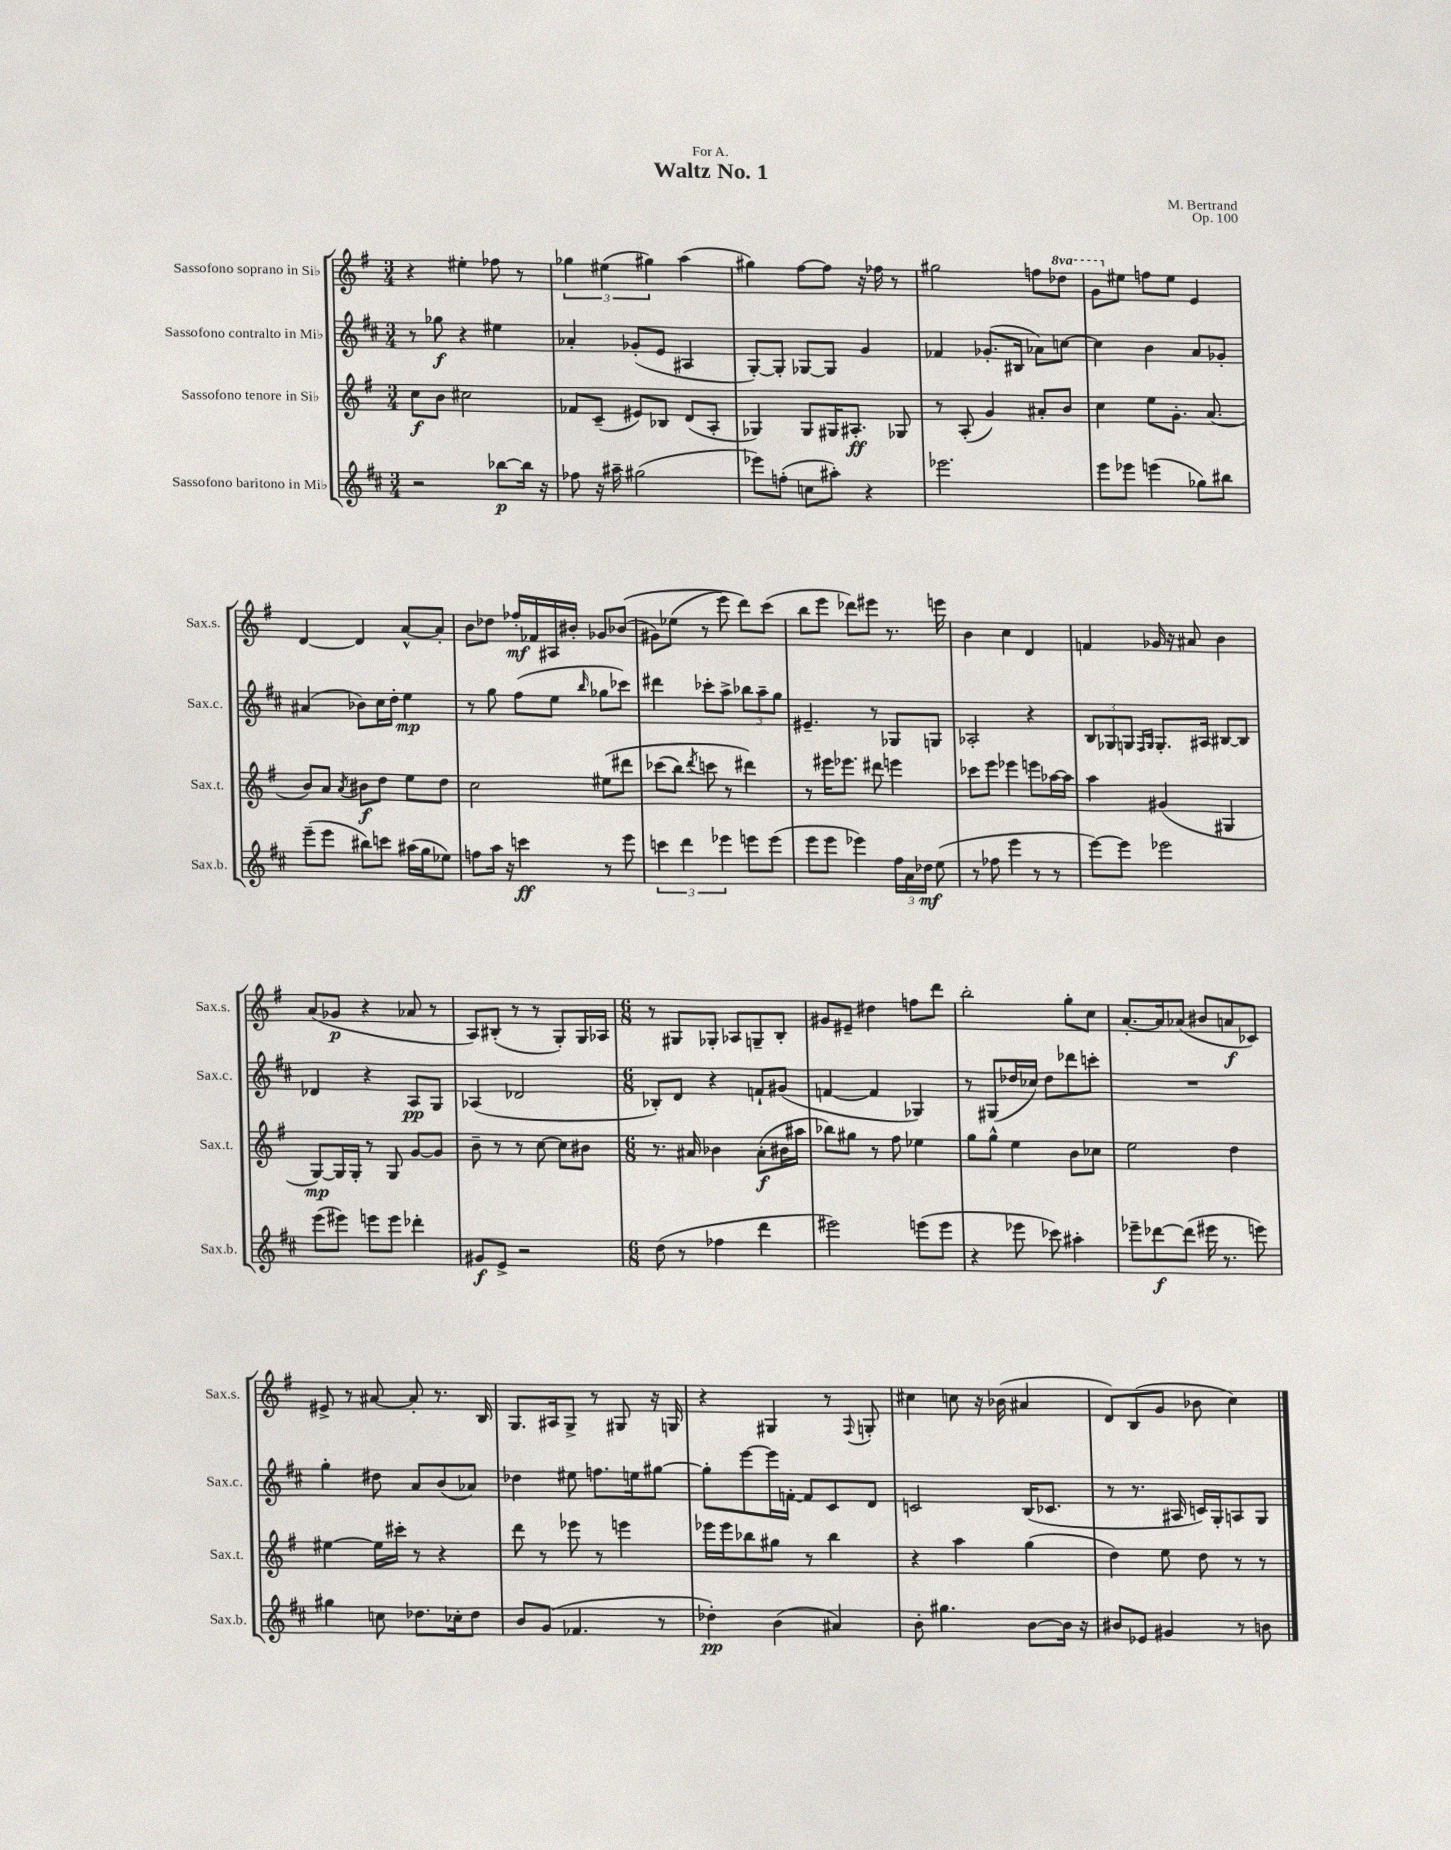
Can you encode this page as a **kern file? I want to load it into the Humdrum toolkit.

**kern	**kern	**kern	**kern
*staff4	*staff3	*staff2	*staff1
*clefG2	*clefG2	*clefG2	*clefG2
*k[f#c#]	*k[f#]	*k[f#c#]	*k[f#]
*M3/4	*M3/4	*M3/4	*M3/4
2r	8cc	8r	4r
.	8b	8gg-	.
.	2cc#	4r	4ee#'
[8bb-	.	4ee#	8ff-
16bb-]	.	.	8r
16r	.	.	.
=	=	=	=
8ff-	8f-	4a-'	6gg-
16r	(8c~	.	.
.	.	.	(6ee#
16aa#~	.	.	.
(2gg#	8e#)	(8g-'	.
.	.	.	6gg#)
.	8B-	8e	.
.	(8d	4A#	(4aa
.	8A'	.	.
=	=	=	=
8eee-)	4G-)	[8G')	4gg#)
(8ff'	.	8G']	.
8cc	8G-	[8G-	[8ff#
8aa#')	16G#	8G-]	8ff#]
.	8.A#'	.	.
4r	.	4g	16r
.	.	.	16ff-
.	8G-	.	8r
=	=	=	=
2.eee-	8r	4f-	2gg#
.	(8A'	.	.
.	4g)	(8.g-'	.
.	.	16B#	.
.	8a#'	8a-)	8ff
.	8b	[8cc	8ddd-
=	=	=	=
8eee	4cc	4cc]	8gg
8eee-	.	.	8ee#
(4eee	8ee	4b	8ff
.	8.g'	.	8ee#
8gg-)	.	8a	4e
.	(8.a	.	.
8bb#	.	8g-'	.
=	=	=	=
(8eee~	8b)	(4a#	[4d
8eee	8a	.	.
.	8qa	.	.
8bb#)	8b#	8b-)	4d]
8ccc	8dd	16cc#	.
.	.	16dd'	.
(16aa#	8ee	4ee	[8a^^
16gg	.	.	.
8ee-)	8dd	.	8a']
=	=	=	=
8ff	2cc	8r	8b
16aa	.	8gg	8dd-
16r	.	.	.
4ccc	.	(8ff#	16ff-'
.	.	.	16f-
.	.	8ee	16A#
.	.	.	16b#'
.	.	16qqbb	.
8r	&(8ee#	8gg-	8g-
8eee	8ddd#	8ccc-)	&((8b-
=	=	=	=
6ccc	(8ccc-	4ddd#	8g#)
.	8bb)	.	(8ee-
6ddd	.	.	.
.	8qddd	.	.
.	8ccc	8ccc-'	8r
6eee-	.	.	.
.	8r	8aa^	8eee)
8eee	4ddd#&)	12bb-	8ddd&)
.	.	12aa~	.
(8eee	.	.	(8ccc
.	.	12gg	.
=	=	=	=
8eee	8r	4.e#~	8bb
8eee	16eee#	.	8eee
.	8.eee-	.	.
4eee-)	.	.	8ddd-)
.	8ddd#	8r	8eee#
24ff#	4eee	8G-	8.r
24a	.	.	.
24dd-	.	.	.
(8ee	.	8G	.
.	.	.	16eee
=	=	=	=
8r	8ccc-	2A-'	4b
8ff-	8eee	.	.
4eee	4eee-	.	4cc
8r	8eee	4r	4d
8r	[16aa-	.	.
.	16aa-]	.	.
=	=	=	=
[8eee)	4aa	12B	4f
.	.	12G-	.
8eee]	.	.	.
.	.	12G	.
.	.	16qqF#	.
.	.	16qqG	.
2eee-	(4g#	8.G'	16g-
.	.	.	16r
.	.	.	8a#
.	.	16A#	.
.	4G#	[8B#	4b
.	.	8B#]	.
=	=	=	=
(8eee	[8G)	4d-	(8a
8eee#)	16G]	.	8g-
.	16G'	.	.
8eee	8r	4r	4r
8eee	8G	.	.
4ddd-'	[8g	8A	8a-
.	8g]	8G	8r
=	=	=	=
8g#	8b~	(4A-	8A)
8e^	8r	.	(8B#'
2r	8r	2d-	8r
.	[8cc	.	8r
.	8cc]	.	8G')
.	8b#	.	16G
.	.	.	16A-
=	=	=	=
*M6/8	*M6/8	*M6/8	*M6/8
(8dd	8.r	8B-')	8r
8r	.	8d	8G#
.	16a#	.	.
4ff-	4b-	4r	8G-'
.	.	.	8A-
4ddd	(8a#'	8f`	8G~
.	16b#	(8g#	8B'
.	16aa#	.	.
=	=	=	=
2eee#)	8bb-)	[4f	8g#
.	8gg#	.	8e#~
.	8r	4f]	4dd#
.	8ff#	.	.
(8eee	4ee-	4G-)	8ff
8eee	.	.	8ddd
=	=	=	=
4r	8gg	8r	2bb'
.	8gg^^	(8G#	.
8eee-	4ee	16dd-	.
.	.	16cc-)	.
8ccc-)	.	8dd-	.
4aa#'	8b	8ddd-	8gg'
.	8cc-	8ccc'	8cc
=	=	=	=
8eee-~	2ee	2.r	[8.a'
[8ddd-	.	.	.
.	.	.	16a]
(8ddd-]	.	.	(8a-
16eee#	.	.	8b#
8.r	.	.	.
.	4dd	.	8a
8eee)	.	.	8c-)
=	=	=	=
4gg#	[4ee#	4gg'	8e#^
.	.	.	8r
8cc	16ee#]	8dd#	[8a#
.	16ccc#'	.	.
8.dd-	8r	8a	8a#']
.	4r	(8b	8.r
16cc-'	.	.	.
8dd-	.	8a-)	.
.	.	.	16B
=	=	=	=
8b	8ddd	4dd-	8.G
(8g	8r	.	.
.	.	.	16A#
4.f-	8eee-	8ee#	8G^
.	8r	8.ff	8r
.	4eee	.	8G#
.	.	16ee	.
8r	.	[8gg#	16r
.	.	.	16G
=	=	=	=
4dd-')	16eee-	8gg#']	4r
.	16eee-	.	.
.	8bb-	[8eee	.
(4b	8gg#	16eee]	4G#
.	.	[16f'	.
.	8r	8f]	.
4a#)	4bb-	8c#	8r
.	.	.	8qqF#
.	.	8d	8G'
=	=	=	=
8b'	4r	2c	4cc#
4.gg#	.	.	.
.	4aa	.	8cc
.	.	.	16r
.	.	.	(16b-
[8b	(4gg	(16B	4a#
.	.	8.c-	.
16b]	.	.	.
16r	.	.	.
=	=	=	=
8b#	4dd)	8r	8d)
8e-	.	8.r	(8B
4g#	8ee	.	8g
.	.	16A#	.
.	8dd	16c)	8b-
.	.	16G'	.
8r	8r	8A	4cc)
8b	8r	8G	.
==	==	==	==
*-	*-	*-	*-
